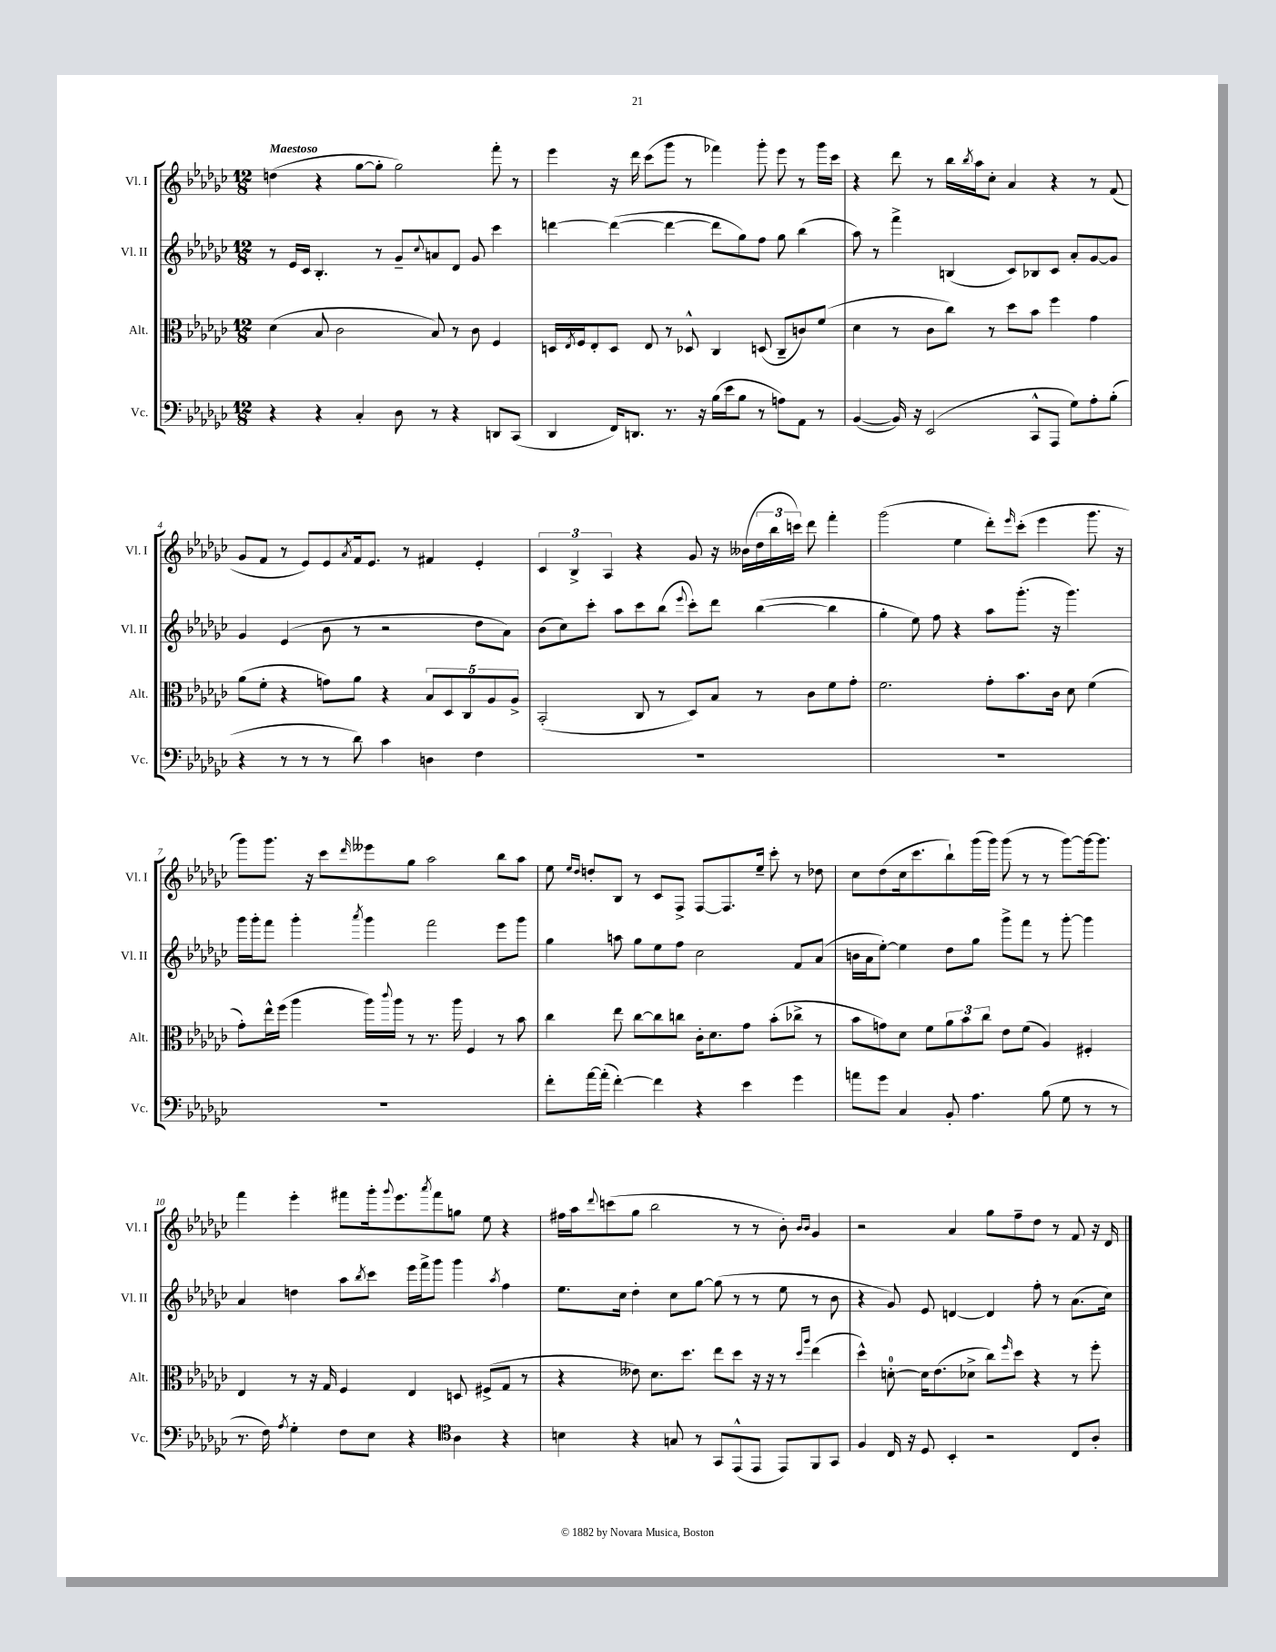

**kern	**kern	**kern	**kern
*staff4	*staff3	*staff2	*staff1
*clefF4	*clefC3	*clefG2	*clefG2
*k[b-e-a-d-g-c-]	*k[b-e-a-d-g-c-]	*k[b-e-a-d-g-c-]	*k[b-e-a-d-g-c-]
*M12/8	*M12/8	*M12/8	*M12/8
4r	(4d-\	8r	(4dd\
.	.	16e-/LL	.
.	.	16c-/JJ	.
4r	8B-/	4.B-'/	4r
.	2c-\	.	.
4C-'/	.	.	[8gg-\L
.	.	8r	8gg-'\]J
8D-\	.	8g-~/L	2gg-\)
.	.	8qqcc-/	.
8r	8B-/)	8a/	.
4r	8r	8d-/J	.
.	8c-\	8g-/	.
8DD/L	4F/	4ccc-\	8fff'\
(8CC-/J	.	.	8r
=	=	=	=
4DD-/	16D/LL	[4ddd\	4eee-\
.	8qE-/	.	.
.	16F/J	.	.
.	8E-'/	.	.
16FF/LK)	8D/J	(4ddd\_	16r
8.DD/J	.	.	16ddd-\
.	8E-/	.	(8ccc-\L
8.r	8r	4ddd\_	8ggg-\J
.	8D-^^/	.	8r
16r	.	.	.
(16B-\LL	4C-/	8ddd\]L	4fff-\)
16e-\J	.	.	.
8B-\J	.	8gg-\)	.
8r	(8D/	8ff\J	8ggg-'\
8A\L)	8C-~/L	8gg-\	8eee-\
8AA-\J	8c/)	(4bb-\	8r
8r	(8f/J	.	16ggg-\LL
.	.	.	16ccc-\JJ
=	=	=	=
([4BB-/	4d-\	8aa-\)	4r
.	.	8r	.
16BB-/])	8r	4fff^\	8ddd-\
16r	.	.	.
(2EE-/	8c-\L	.	8r
.	8cc-\J)	(4B/	16bb-\LL
.	.	.	8qbb-/
.	.	.	16aa-\J
.	8r	.	8cc-'\J
.	8dd-\L	8c-/L)	4a-/
8CC-^^/L	8b-\J	8B-/	.
8AAA-/J	4ff\	8c-/J	4r
8G-\L)	.	8a-'/L	.
8A-'\	4g-\	[8g-/	8r
(8B-'\J	.	8g-/]J	(8f/
=	=	=	=
4r	(8a-\L	4g-/	8g-/L
.	8f'\J	.	8f/J
8r	4r	(4e-/	8r
8r	.	.	8e-/L)
8r	8g\L)	8b-\	8e-/
.	.	.	8qa-/
8d-\)	8a-\J	8r	16f/k
.	.	.	8.e-/J
4c-\	4r	2r	.
.	.	.	8r
4D\	10B-/L	.	4f#/
.	10D-/	.	.
.	10C-/	.	.
4F\	.	8dd-\L	4e-'/
.	10A-/	.	.
.	.	8a-\J)	.
.	10A-^/J	.	.
=	=	=	=
1.r	(2BB-'/	(8b-\L	6c-/
.	.	8cc-\)	.
.	.	.	6B-^/
.	.	8ccc-'\J	.
.	.	.	6A-/
.	.	8aa-\L	.
.	8C-/	8ccc-\	4r
.	8r	(8bb-\J	.
.	.	8qqeee-/	.
.	8D-/L)	8ccc-'\L)	8g-/
.	8B-/J	8ddd-\J	16r
.	.	.	(16b--\LL
.	8r	([4bb-\	24dd-\
.	.	.	24bb-\
.	.	.	24ccc\JJ)
.	8c-\L	.	8ddd-\
.	8f\	4bb-\]	4fff'\
.	8g-'\J	.	.
=	=	=	=
1.r	2.f\	4gg-'\	(2ggg-\
.	.	8ee-\)	.
.	.	8ff\	.
.	.	4r	4ee-\
.	8g-'\L	8aa-\L	8ddd-'\L)
.	.	.	16qqeee-/
.	8.b-\	(8.ggg-'\J	(8ccc-'\J
.	.	.	4eee-\
.	16c-\Jk	16r	.
.	8d-\	4.ggg-\)	.
.	(4f\	.	8.ggg-\
.	.	.	16r
=	=	=	=
1.r	8g-'\L)	16ggg-\LL	8ggg-\L)
.	.	16ggg-'\J	.
.	16ee-^^\L	8fff\J	8.ggg-\J
.	(16ff\JJ	.	.
.	4aa-\	4ggg-'\	.
.	.	.	16r
.	.	.	8ccc-\L
.	.	8qaaa-/	16qqddd-/
.	16aa-\LL)	4ggg-\	8eee--\
.	8qqccc-/	.	.
.	16aa-\JJ	.	.
.	8r	.	8gg-\J
.	8.r	2fff\	2aa-\
.	16aa-\	.	.
.	4F/	.	.
.	8r	8eee-\L	8bb-\L
.	8b-\	8ggg-\J	8aa-\J
=	=	=	=
8f'\L	4cc-\	4gg-\	8ee-\
.	.	.	16qqee-/LL
.	.	.	16qqdd-/JJ
[16a-\L	.	.	8dd'/L
(16a-'\]JJ	.	.	.
[4f'\)	8ee-\	8aa\	8B-/J
.	[8cc-\L	8gg-\L	8r
4f\]	8cc-\]	8ee-\	8c-/L
.	8cc\J	8ff\J	8F^/J
4r	16c-'\LK	2cc-\	[8F/L
.	8.d-\	.	.
.	.	.	8.F/]
4e-\	8g-\J	.	.
.	.	.	16ee-~/Jk
.	(8b-'\L	.	8ccc-'\
4g-\	8cc-^\J	8f/L	8r
.	8r	(8a-/J	8dd-\
=	=	=	=
8a\L	8b-\L	16b\LL	8cc-\L
.	.	16a-\J	.
8g-\J	8g\)	[8ee-'\J)	(8dd-\
4C-/	8d-\J	4ee-\]	16cc-\k
.	.	.	8.ccc-\
.	8f\L	.	.
8BB-'/	12a-\	8dd-\L	8bb-`\)
.	12b-\	.	.
4.A-\	.	8gg-\J	(16ggg-\L
.	12cc-\J	.	.
.	.	.	16ggg-\JJ)
.	8e-\L	8ggg-^\L	(8ggg-\
.	(8f\J	8fff\J	8r
(8B-\	4A-/)	8r	8r
8G-\	.	[8ggg-'\	[8ggg-\L)
8r	4F#'/	4ggg-\]	16ggg-\_k
.	.	.	8.ggg-\]J
8r	.	.	.
=	=	=	=
8.r	4E-/	4a-/	4fff\
16F\)	.	.	.
8qA-/	.	.	.
4G-'\	8r	4dd\	4eee-'\
.	16r	.	.
.	16G-/	.	.
8F\L	4F/	8aa-\L	8fff#\L
.	.	8qbb-/	.
8E-\J	.	8ccc-\J	16ggg-'\k
.	.	.	8qqggg-/
.	.	.	8.eee-\
4r	4E-/	16eee-\LL	.
.	.	16fff^\J	.
.	.	.	8qaaa-/
.	.	8ggg-\J	8fff#\
*clefC4	*	*	*
4A-\	8D/	4ggg-\	8gg\J
.	(8F#^/L	.	8ee-\
.	.	8qaa-/	.
4r	8G-/J	4ff\	4r
.	8r	.	.
=	=	=	=
4B\	4r	8.ee-\L	16ff#\LL
.	.	.	16aa-\J
.	.	.	8qqddd-/
.	.	.	(8ccc\
.	.	16cc-\Jk	.
4r	8e--\)	4dd-'\	8gg-\J
.	8.d-\L	.	2bb-\
8G/	.	8cc-\L	.
.	8.dd-\J	.	.
8r	.	[8gg-\J	.
8GG-/L	8ee-\L	(8gg-\]	.
(8EE-^^/	8dd-\J	8r	8r
8EE-/J	16r	8r	8r
.	16r	.	.
8EE-/L)	8r	8ee-\	8b-'\)
.	16qqdd-/LL	.	16qqb-/LL
.	16qqaa-/JJ	.	16qqb-/JJ
8FF/	(4ee-\	8r	4g-/
8GG-/J	.	8b-\	.
=	=	=	=
4F/	4dd-^^\)	4r	2r
16C-/	[8d'\	8g-/)	.
16r	.	.	.
8D-/	16d\]LK	8e-/	.
.	(8.e-\	.	.
4BB-'/	.	[4d/	4a-/
.	8d-^\J	.	.
2r	8cc-\L)	4d/]	8gg-\L
.	16qqff/	.	.
.	8dd-\J	.	8ff~\
.	4r	8ff'\	8dd-\J
.	.	8r	8r
8C-/L	8r	(8.a-\L	8f/
8A-'/J	8ff'\	.	16r
.	.	16cc-\Jk)	16d-/
==	==	==	==
*-	*-	*-	*-
